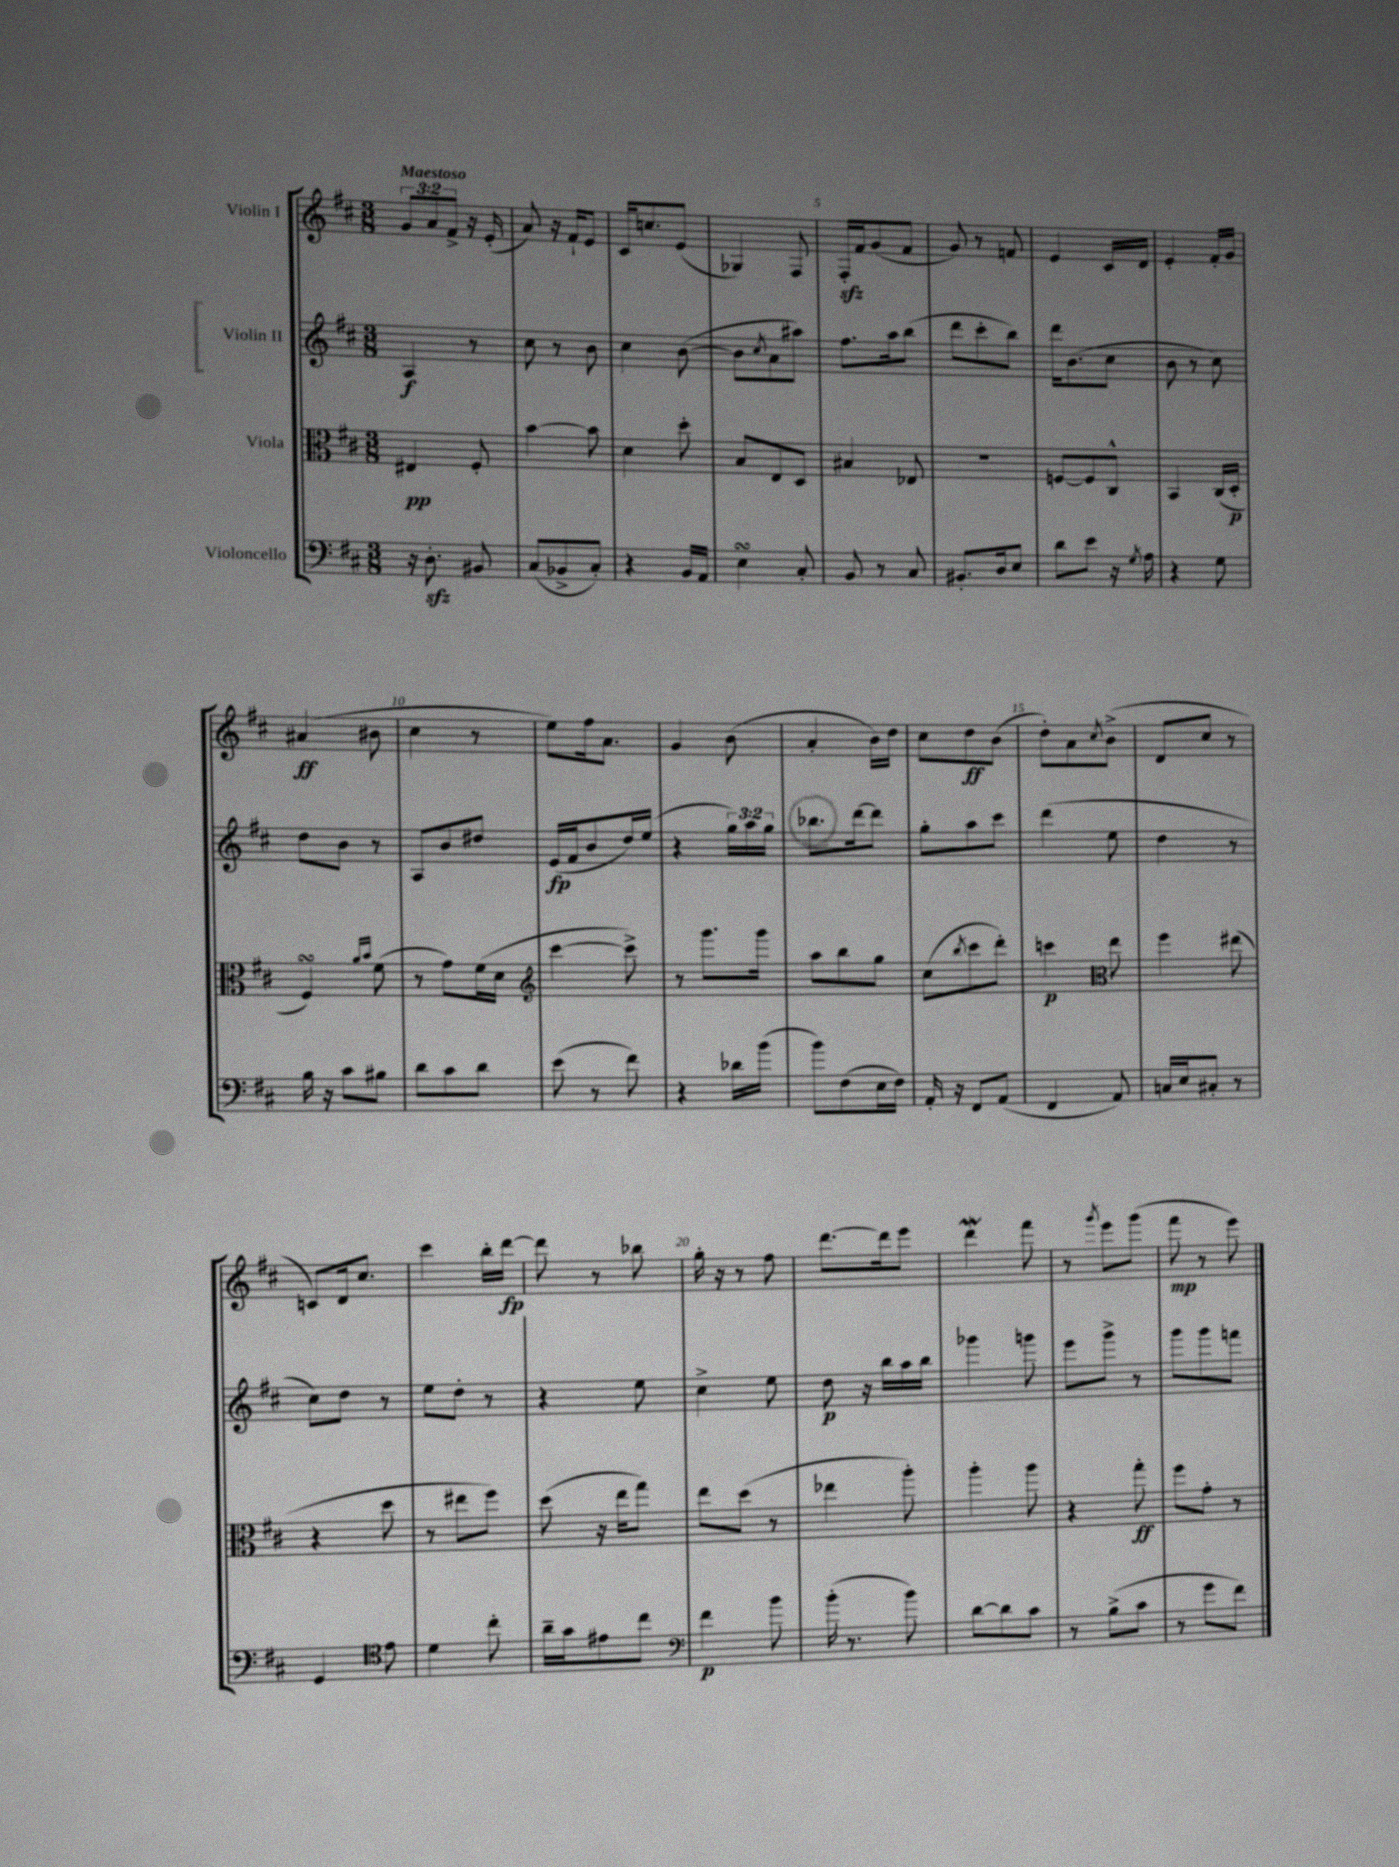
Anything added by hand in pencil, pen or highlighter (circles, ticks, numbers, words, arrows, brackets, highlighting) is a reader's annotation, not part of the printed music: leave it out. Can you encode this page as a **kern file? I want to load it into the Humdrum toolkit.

**kern	**kern	**kern	**kern
*staff4	*staff3	*staff2	*staff1
*clefF4	*clefC3	*clefG2	*clefG2
*k[f#c#]	*k[f#c#]	*k[f#c#]	*k[f#c#]
*M3/8	*M3/8	*M3/8	*M3/8
16r	4E#	4A	12g
8.D'	.	.	.
.	.	.	12a
.	.	.	12f#^
8BB#	8F#'	8r	16r
.	.	.	(16e'
=	=	=	=
(8C#	[4b	8cc#	8a)
8BB-^	.	8r	16r
.	.	.	16f#`
8C#')	8b]	8b	8e
=	=	=	=
4r	4d	4cc#	16c#
.	.	.	8.cc
16BB	8dd'	([8b	(8e
16AA	.	.	.
=	=	=	=
4E	8B	8b]	4G-)
.	.	8qcc#	.
.	8E	8a	.
8C#'	8D	8aa#)	8F#
=	=	=	=
8BB	4B#	8.ff#	16F#'
.	.	.	16f#
8r	.	.	(8g
.	.	16aa	.
8C#	8E-	(8bb	8f#
=	=	=	=
8.BB#'	4.r	8ddd	8g)
.	.	8ccc#'	8r
16D	.	.	.
8E	.	8bb)	8f
=	=	=	=
8d	[8F	16ddd	4e
.	.	(8.b	.
8e	8F]	.	.
16r	8C#^^	8cc#	16c#
8qG	.	.	.
16A	.	.	16d
=	=	=	=
4r	4BB	8b	4e'
.	.	8r	.
8G	(16C#	8cc#)	16f#'
.	16D'	.	16g
=	=	=	=
16B	4F#)	8dd	(4a#
16r	.	.	.
8c#	.	8b	.
.	16qqa	.	.
.	16qqb	.	.
8B#	(8f#	8r	8b#
=	=	=	=
8d	8r	8A	4cc#
8c#	8g)	8b	.
8d	(16f#	8dd#	8r
.	16d	.	.
=	=	=	=
*	*clefG2	*	*
(8e	[4ccc#	(16e	8ee)
.	.	16f#	.
8r	.	8b	16ff#
.	.	.	8.a
8f#)	8ccc#^])	16dd)	.
.	.	(16ee	.
=	=	=	=
4r	8r	4r	4g
.	8.ggg	.	.
16d-	.	24gg)	(8b
.	.	24aa	.
(16b	16ggg	.	.
.	.	24gg	.
=	=	=	=
8b)	8aa	8.bb-	4a'
(8F#	8bb	.	.
.	.	[16ddd	.
16E	8gg	8ddd]	16b)
16F#)	.	.	16dd
=	=	=	=
16AA'	(8cc#	8gg'	8cc#
16r	.	.	.
.	8qbb	.	.
8FF#	8ccc#	8aa	8dd
(8AA	8ddd')	8ccc#	(8b
=	=	=	=
4FF#	4ccc	(4ddd	8dd')
.	.	.	8a
*	*clefC3	*	*
.	.	.	8qcc#
8AA)	8ee	8ee	(8b^
=	=	=	=
16C	4ff#	4dd	8d
16E	.	.	.
8C#'	.	.	8cc#
8r	(8ee#	8r	8r
=	=	=	=
4GG	4r	8cc#)	8c)
.	.	8dd	16d
.	.	.	8.cc#
*clefC4	*	*	*
8e	8dd	8r	.
=	=	=	=
4d	8r	8ee	4ccc#
.	8ee#	8dd'	.
8cc#'	8ff#)	8r	16bb'
.	.	.	[16ddd
=	=	=	=
16a~	(8dd	4r	8ddd]
16g	.	.	.
8e#	16r	.	8r
.	16ee	.	.
8cc#	8gg)	8ee	8bb-
=	=	=	=
*clefF4	*	*	*
4f#	8ee	4cc#^	16gg'
.	.	.	16r
.	(8dd	.	8r
8b	8r	8ee	8ff#
=	=	=	=
(16b'	4ee-	8dd	[8.ddd
8.r	.	.	.
.	.	16r	.
.	.	16bb	16ddd]
8b)	8aa')	16aa	8eee
.	.	16bb	.
=	=	=	=
[8d	4aa'	4ggg-	4ddd
8d]	.	.	.
8c#	8aa	8ggg	8fff#
=	=	=	=
8r	4r	8eee	8r
.	.	.	8qggg
(8B^	.	8ggg^	8eee
8c#	8gg'	8r	(8ggg
=	=	=	=
8r	8ff#	8ggg	8fff#
8g	8g'	8ggg	8r
8f#)	8r	8fff	8eee)
==	==	==	==
*-	*-	*-	*-
